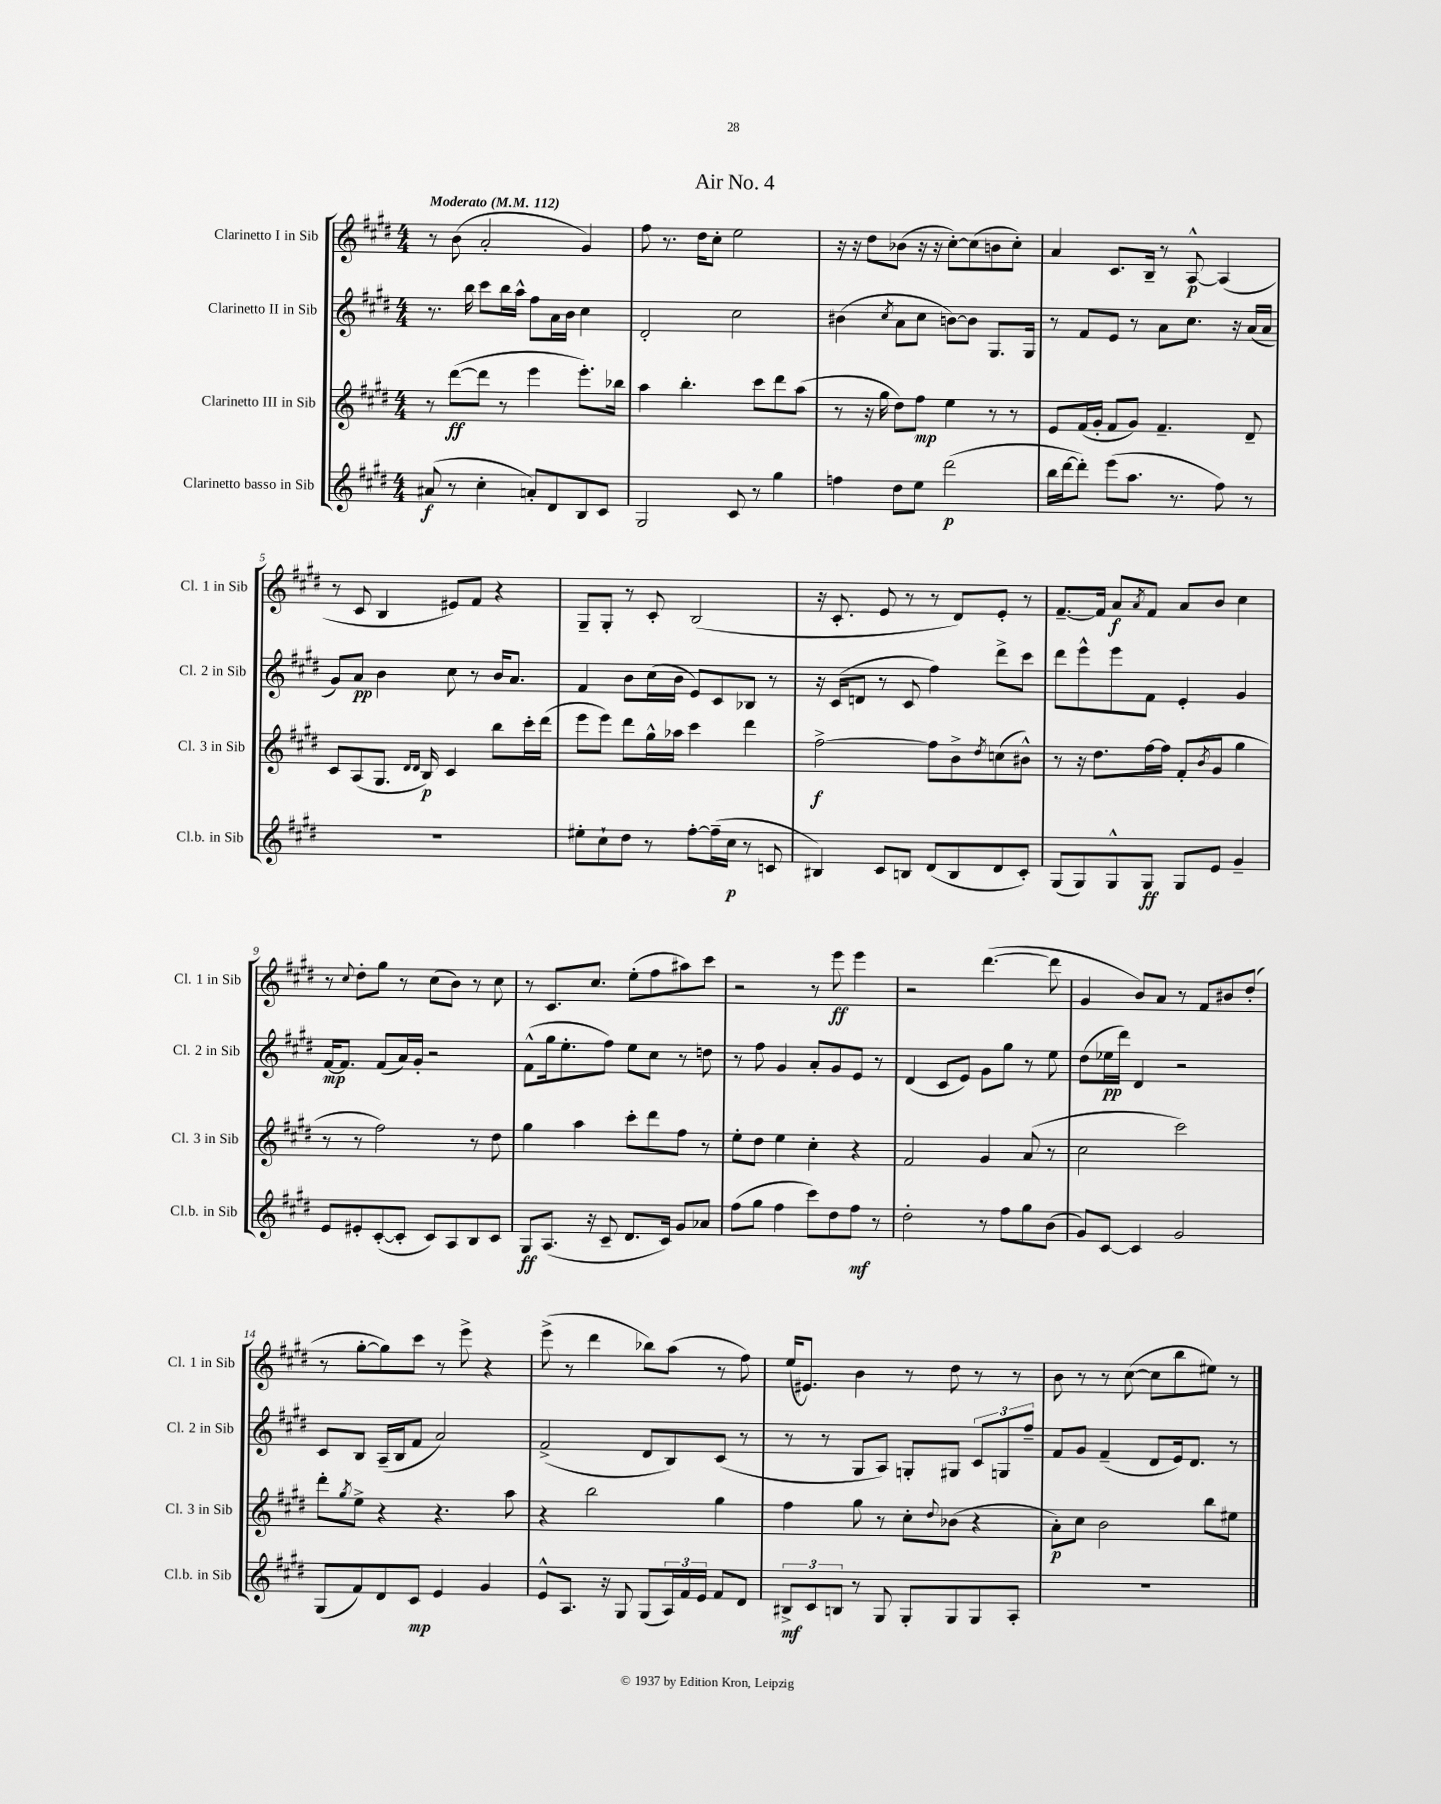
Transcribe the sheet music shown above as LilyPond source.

\header { title = "Air No. 4" }
<<
\new StaffGroup <<
\new Staff = "s0" \with { instrumentName = "Clarinetto I in Sib" shortInstrumentName = "Cl. 1 in Sib" } {
    \clef treble \key e \major \numericTimeSignature \time 4/4 \tempo "Moderato" 4 = 112
    r8 b'8( a'2-. gis'4) |
    fis''8 r8. dis''16 cis''8-. e''2 |
    r16 r16 dis''8 bes'8( r16 r16 cis''8~-.) cis''8( b'8 cis''8-.) |
    a'4 cis'8. b16-- r8 a8~-^\p a4( |
    r8 cis'8 b4 eis'8) fis'8 r4 |
    gis8-- gis8-. r8 cis'8-. b2( |
    r16 cis'8.-. e'8 r8 r8 dis'8) e'8-. r8 |
    fis'8.~-- fis'16 a'8\f \acciaccatura { a'8 } fis'8 a'8 b'8 cis''4 |
    r8 \appoggiatura { cis''8 } dis''8-. gis''8 r8 cis''8( b'8) r8 cis''8 |
    r8 cis'8. cis''8. e''8-.( fis''8 ais''8) cis'''8 |
    r2 r8 e'''8\ff e'''4 |
    r2 dis'''4.~( dis'''8 |
    gis'4 b'8) a'8 r8 fis'8 bis'8 dis''8-.( |
    r8 gis''8~-. gis''8) cis'''8 r8 e'''8-> r4 |
    e'''8->( r8 dis'''4 bes''8) a''8( r8 fis''8) |
    e''16( eis'8.) b'4 r8 dis''8 r8 r8 |
    b'8 r8 r8 cis''8~( cis''8 b''8 eis''8) r8 \bar "|." |
}
\new Staff = "s1" \with { instrumentName = "Clarinetto II in Sib" shortInstrumentName = "Cl. 2 in Sib" } {
    \clef treble \key e \major \numericTimeSignature \time 4/4
    r8. b''16 cis'''8 b''16 a''16-^ fis''8 a'16 b'16 cis''4 |
    dis'2-. cis''2 |
    bis'4( \acciaccatura { cis''8 } a'8 cis''8 b'8~) b'8 gis8. gis16 |
    r8 fis'8 e'8 r8 a'8 cis''8. r16 a'16( a'16 |
    gis'8) a'8\pp b'4 cis''8 r8 b'16 a'8. |
    fis'4 b'8 cis''16( b'16 e'8) cis'8 bes8 r8 |
    r16 cis'16( d'8 r8 cis'8 fis''4) dis'''8-> cis'''8 |
    dis'''8 e'''8-^ e'''8 fis'8 e'4-. gis'4 |
    fis'16~\mp fis'8. fis'8( a'16) gis'16-. r2 |
    fis'8-^( gis''16 e''8.-. fis''8) e''8 cis''8 r8 d''8 |
    r8 fis''8 gis'4 a'8-. gis'8 e'8 r8 |
    dis'4( cis'8 e'8) gis'8 gis''8 r8 e''8 |
    dis''8( ees''16\pp dis'''16) dis'4 r2 |
    cis'8 b8 a16--( b16 fis'8 a'2) |
    fis'2->( dis'8 b8) cis'8( r8 |
    r8 r8 gis8 a8) g8-. gis8 \tuplet 3/2 { cis'8 g8 fis''8-- } |
    fis'8 gis'8 fis'4--( dis'8 e'16) dis'8. r8 \bar "|." |
}
\new Staff = "s2" \with { instrumentName = "Clarinetto III in Sib" shortInstrumentName = "Cl. 3 in Sib" } {
    \clef treble \key e \major \numericTimeSignature \time 4/4
    r8 dis'''8~\ff( dis'''8 r8 e'''4 e'''8.-.) bes''16 |
    a''4 b''4.-. cis'''8 dis'''8 a''8( |
    r8 r16 gis''16 dis''8) fis''8\mp e''4 r8 r8 |
    e'8 fis'16( gis'16-. fis'8 gis'8) fis'4.-- dis'8-- |
    cis'8 a8( gis8. \grace { dis'16 dis'16 } b16\p) cis'4 b''8 cis'''16-. dis'''16( |
    e'''8 e'''8) dis'''8 gis''16-^ aes''16 cis'''4 dis'''4 |
    fis''2~->\f fis''8 b'8-> \acciaccatura { dis''8 } c''8( bis'8-^) |
    r8 r16 dis''8. fis''16~ fis''16 fis'8-.( \acciaccatura { b'8 } gis'8 gis''4 |
    r8 r8 fis''2) r8 dis''8 |
    gis''4 a''4 cis'''8-. dis'''8 fis''8 r8 |
    e''8-. dis''8 e''4 cis''4-. r4 |
    fis'2 gis'4 a'8( r8 |
    cis''2 cis'''2) |
    dis'''8-. \acciaccatura { gis''8 } e''8-> r4 r4. a''8 |
    r4 b''2 gis''4 |
    fis''4 gis''8 r8 cis''8-. \appoggiatura { dis''8 } bes'8( r4 |
    a'8-.\p) cis''8 b'2 b''8 eis''8 \bar "|." |
}
\new Staff = "s3" \with { instrumentName = "Clarinetto basso in Sib" shortInstrumentName = "Cl.b. in Sib" } {
    \clef treble \key e \major \numericTimeSignature \time 4/4
    ais'8\f( r8 cis''4-. a'8-.) dis'8 b8 cis'8 |
    gis2 cis'8 r8 gis''4 |
    f''4 dis''8 e''8 dis'''2\p( |
    b''16 dis'''16~ dis'''8-.) e'''8( a''8. r8. fis''8) r8 |
    R1 |
    eis''8-. cis''8-! dis''8 r8 fis''8~-. fis''16--( cis''16\p r8 c'8 |
    bis4) cis'8 b8 dis'8( b8 dis'8 cis'8-.) |
    gis8( gis8) gis8-^ gis8\ff gis8 e'8 gis'4-- |
    e'8 eis'8-. cis'8~-.( cis'8-. cis'8) a8 b8 cis'8 |
    gis8\ff a8.( r16 cis'8-- dis'8. cis'16) gis'8 aes'8 |
    fis''8( gis''8 fis''4 cis'''8) dis''8 fis''8\mf r8 |
    dis''2-. r8 fis''8 gis''8 b'8( |
    gis'8) cis'8~ cis'4 gis'2 |
    gis8( fis'8) dis'8 cis'8\mp e'4 gis'4 |
    e'8-^ a8. r16 gis8 gis8( \tuplet 3/2 { a16) fis'16 e'16 } fis'8 dis'8 |
    \tuplet 3/2 { bis8->\mf cis'8 b8 } r8 gis8 gis8-. gis8 gis8 a8-. |
    R1 \bar "|." |
}
>>
>>
